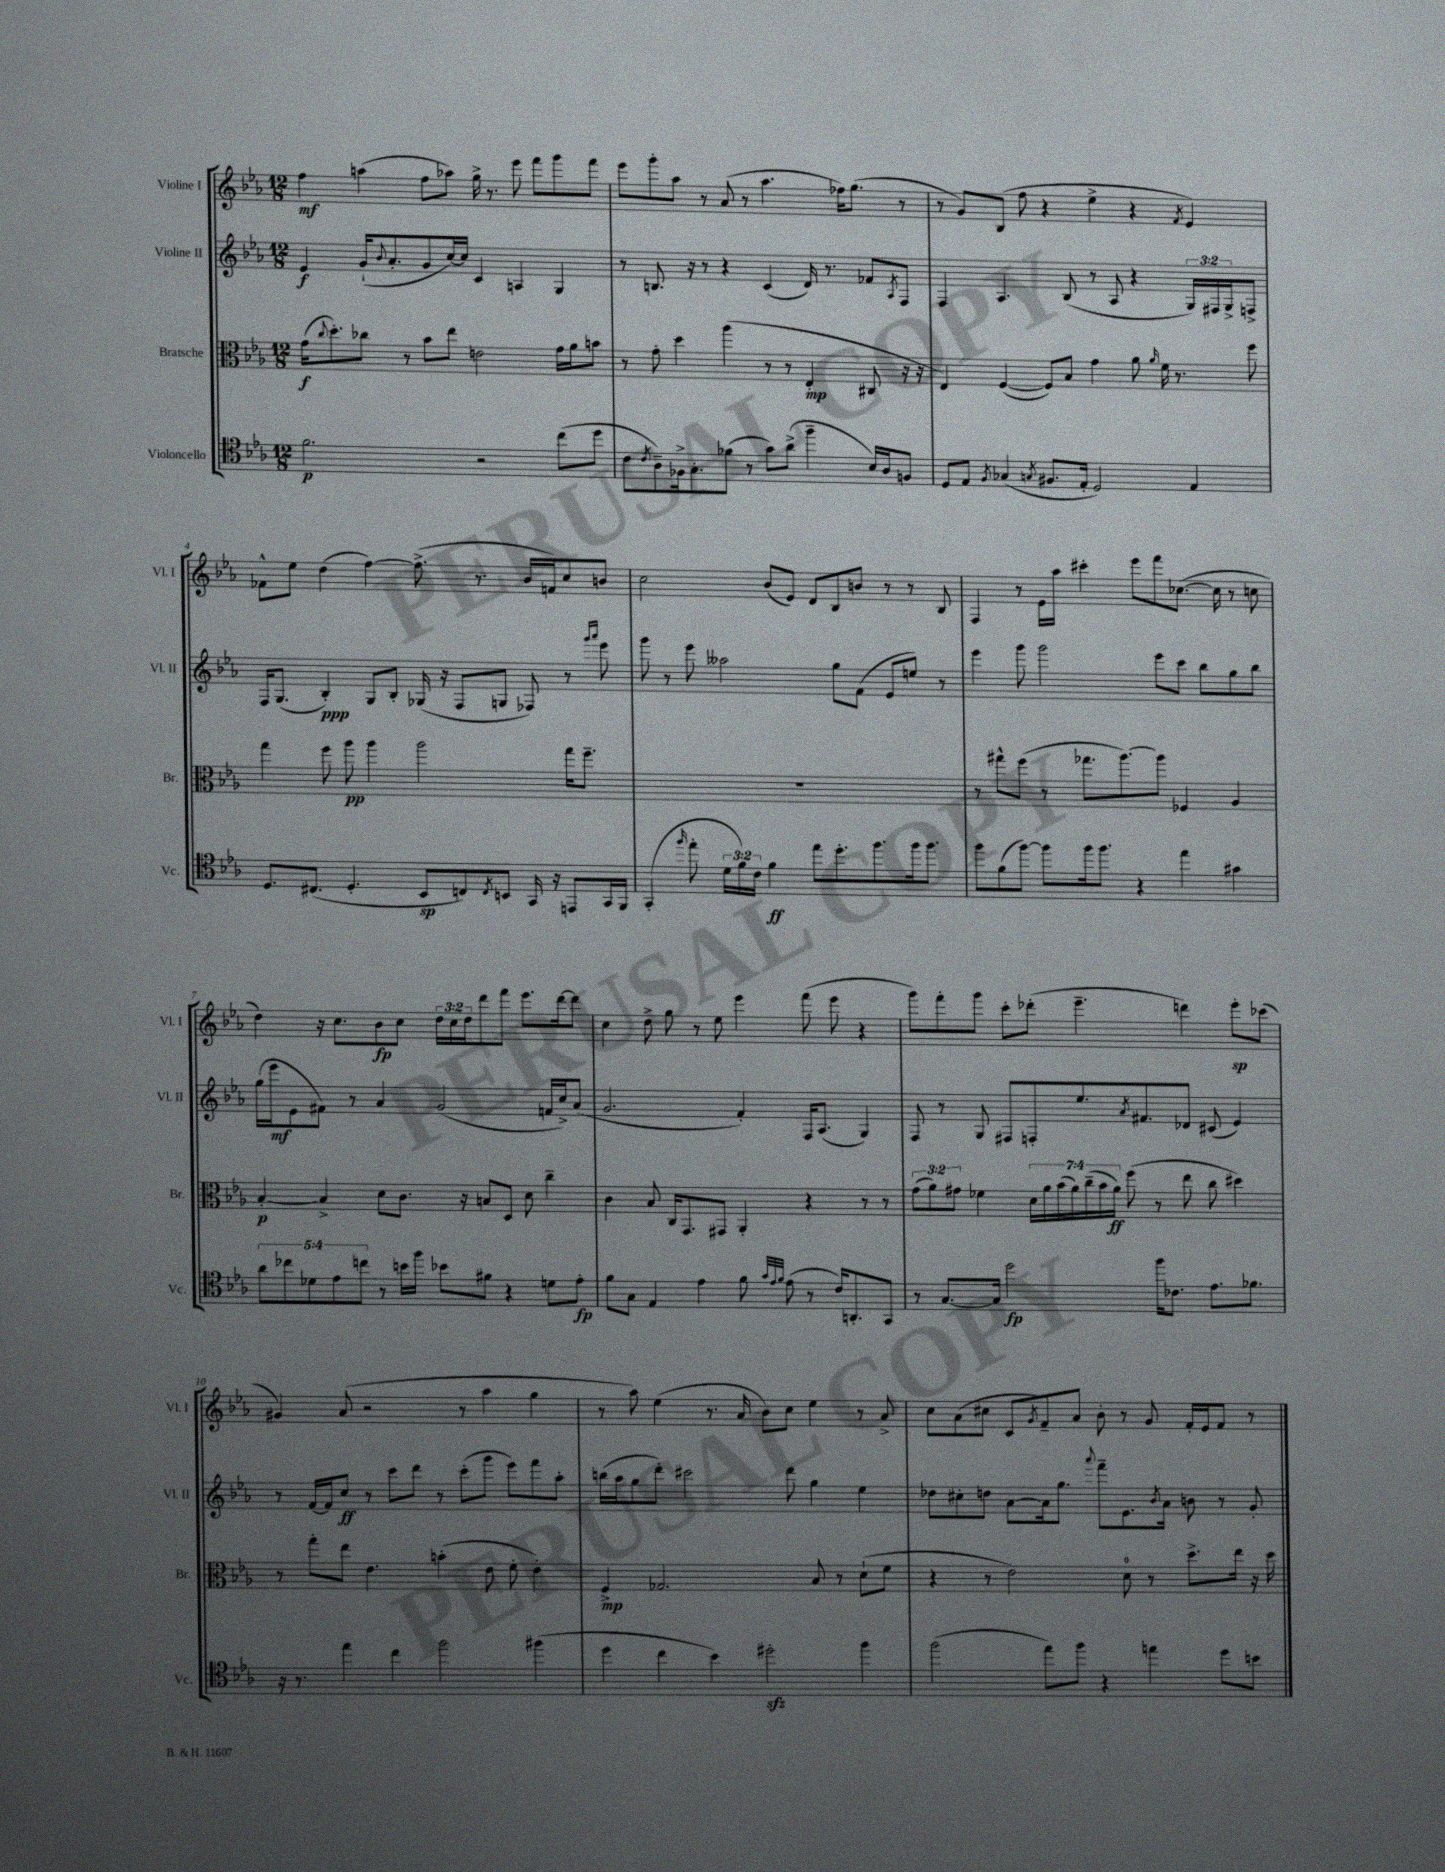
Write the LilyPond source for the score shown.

<<
\new StaffGroup <<
\new Staff = "s0" \with { instrumentName = "Violine I" shortInstrumentName = "Vl. I" } {
    \clef treble \key ees \major \numericTimeSignature \time 12/8 \override Staff.TupletNumber.text = #tuplet-number::calc-fraction-text
    f''4\mf a''4( f''8 aes''8) g''16-> r8. ees'''8 f'''8 g'''8 f'''8 |
    ees'''8 g'''8-. aes''8 r8 aes'8( r8 aes''4. fes''16) g''8.( r8 |
    r8 g'8) bes8( f''8 r4 ees''4-> r4 \acciaccatura { f'8 } ees'4) |
    fes'8-^ ees''8 d''4( f''4~) f''8.->( r8. bes'16 f'16) c''8 b'8 |
    c''2 bes'8( ees'8) d'8 bes8 b'8 r8 r8 bes8 |
    f4 r8 ees'16 aes''16 cis'''4-. ees'''8 f'''8 ces''8.~( ces''16 r8 c''8 |
    d''4) r16 c''8. bes'8\fp c''8 \tuplet 3/2 { d''16 c''16 d''16 } d'''8 f'''8 ees'''8. d'''16~ d'''8 |
    c''4 d''8-> g''8 r8 ees''8 ees'''4 f'''8( ees'''8 r4 |
    g'''8) f'''8-. g'''8 c'''8-. des'''8-.( ees'''4.-- d'''4) ees'''8-.\sp ces'''8( |
    gis'4) aes'8( r2 r8 aes''4 g''4 |
    r8 aes''8) ees''4( r8. aes'16 bes'8) c''8 ees''4 r8 aes'8-> |
    c''8 aes'8( cis''8 c'8 \acciaccatura { g'8 } f'8--) aes'8 bes'8-. r8 g'8 f'16-. ees'16 f'8 r8 \bar "|." |
}
\new Staff = "s1" \with { instrumentName = "Violine II" shortInstrumentName = "Vl. II" } {
    \clef treble \key ees \major \numericTimeSignature \time 12/8 \override Staff.TupletNumber.text = #tuplet-number::calc-fraction-text
    ees'4\f g'16-!( \appoggiatura { bes'8 } aes'8.-. g'8 c''16~) c''16 c'4 a4 g4 |
    r8 b8. r16 r8 r4 c'4( d'16) r8. fes'8 \acciaccatura { aes8 } f8 |
    f4 aes4. bes8( r8 aes8 r4 \tuplet 3/2 { g16) fis16 g16-> } f8-> |
    f16 g8.( bes4-.\ppp) g8 bes8-. ges16( r16 f8 g8 fes8) r8 \grace { g'''16 aes'''16 } ees'''8 |
    g'''8 r8 ees'''8 aeses''2 g''8 f'8( ees'8 e''8) r8 |
    ees'''4 g'''8 g'''2 ees'''8 c'''8 bes''8 g''8 bes''8 |
    g''16( ees'''16\mf ees'8 fis'8) r8 aes'4 g'2( f'16 c''16->) aes'8( |
    g'2. f'4-.) f16 aes8.( g4) |
    f8 r8 g8 fis8 f8-. ees''8. \acciaccatura { aes'8 } fis'8. des'8 cis'8( ees'4) |
    r8 f'16~ f'16 c''8\ff r8 c'''8 d'''8 r8 c'''8-.( g'''8 ees'''8) f'''8 aes''8-. |
    b''16( aes''16 g''8 d'''8-.) cis'''2 d'''8 g''4 ees''4 |
    des''8 cis''8-. d''8 aes'8~ aes'16 g''8. \appoggiatura { aes'''8 } f'''8-- ees'8. \acciaccatura { bes'8 } aes'16 b'8 r8 g'8-. \bar "|." |
}
\new Staff = "s2" \with { instrumentName = "Bratsche" shortInstrumentName = "Br." } {
    \clef alto \key ees \major \numericTimeSignature \time 12/8 \override Staff.TupletNumber.text = #tuplet-number::calc-fraction-text
    g'16\f( \appoggiatura { c''8 } d''8.-.) ces''8 r8 bes'8 ees''8 e'2 g'16 aes'16 b'8 |
    r8 g'8-. d''4 aes''4( r8 r8 ees4-.\mp cis8 r16 r16 |
    ees4) f4~( f8) bes8 g'4 aes'8 \grace { aes'16 } f'16 r8. f''8 |
    g''4 f''8 aes''8\pp aes''4 aes''2 g''16 f''8.-- |
    R1. |
    r8 gis''8-^ f''8( r8 ges''8. aes''8.~) aes''8 fes4 aes4 |
    bes4~-.\p bes4-> d'8 c'8. r16 b8 d8 d'8 c''4-- |
    c'4 bes8 c16 g,8. gis,8 aes,4-. r4 r8 r8 |
    \tuplet 3/2 { g'8( aes'8) gis'8 } fes'4 \tuplet 7/4 { d'16 aes'16 bes'16( aes'16) c''16--( bes'16 aes'16\ff) } f''8( r8 ees''8 c''8 dis''4) |
    r8 g''8-. ees''8 ees'4. b'4-.( ees'8 f'8-. ees'4-.) |
    f4->\mp ges2. bes8 r8 d'8-!( f'8 |
    r4 r8 ees'2) d'8-0 r8 d''8.-> ees''16 r16 d''16 \bar "|." |
}
\new Staff = "s3" \with { instrumentName = "Violoncello" shortInstrumentName = "Vc." } {
    \clef tenor \key ees \major \numericTimeSignature \time 12/8 \override Staff.TupletNumber.text = #tuplet-number::calc-fraction-text
    f'2.\p r2 c''8( d''8 |
    c'8 \acciaccatura { c'8 } aes8--) fes16-> g8.-. fes'8( r8 g'8) aes'8->( f''4-- bes16) aes16 f8 |
    d8 ees8 \acciaccatura { f8 } ges4( \acciaccatura { g8 } fis8. ees16-. d2) ees4 |
    d8. cis8.( d4.-. bes,8\sp c8) \acciaccatura { c8 } b,8 g,16 r16 e,8 g,16 f,16 |
    g,4-.( \grace { f''16 } ees''8-. \tuplet 3/2 { d'16 f'16) c'16 } f'4\ff ees''8 d''8.-. f''8. f''16 f''8. |
    f''8 f'8( f''8~) f''8 f''16 f''8. r4 ees''4 gis'4 |
    \tuplet 5/4 { aes'8 ces''8 des'8 ees'8 c''8 } r8 b'16 f''16 bes'8 fis'8 r4 d'8 ees'8-.\fp |
    f'8 g8 ees4 ees'4 f'8 \grace { g'32 ees'32 f'32 } ees'8( r8 c'16) a,8.-. g,8 |
    r8 g8.~ g16 d''2\fp f''16 ces'8. ees'8. fes'8. |
    r16 r8. ees''4 c''4 f''2 fis''4( |
    d''4 c''4 bes'4) dis''2-.\sfz f''4 |
    f''2( ees''8) f''8 r4 e''4 d''8 b'8 \bar "|." |
}
>>
>>
